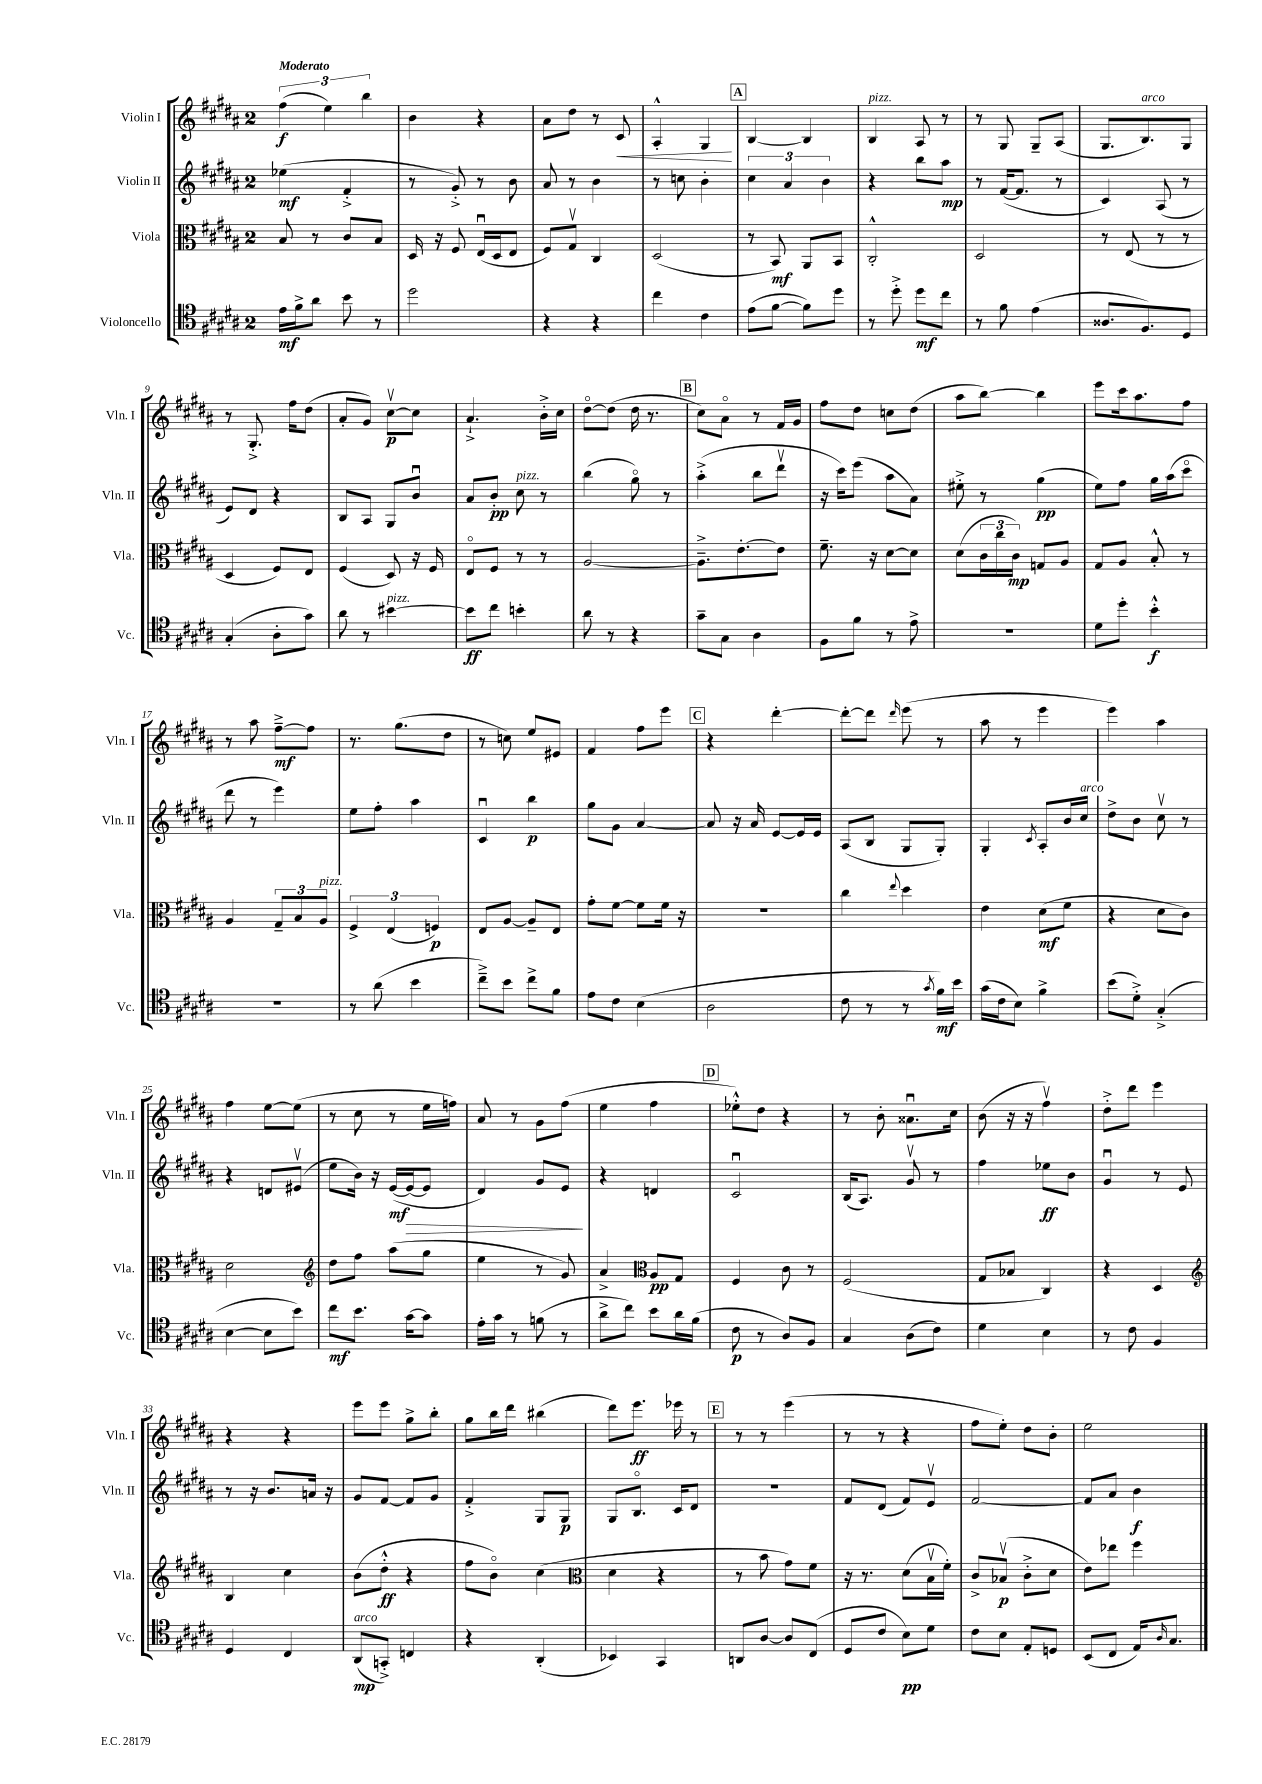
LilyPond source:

<<
\new StaffGroup <<
\new Staff = "s0" \with { instrumentName = "Violin I" shortInstrumentName = "Vln. I" } {
    \clef treble \key b \major \once \override Staff.TimeSignature.style = #'single-digit \time 2/4 \tempo "Moderato"
    \tuplet 3/2 { fis''4\f( e''4) b''4 } |
    b'4 r4 |
    ais'8 dis''8 r8 cis'8\< |
    ais4-.-^ gis4\! |
    \mark \markup { \box "A" } b4~ b4 |
    b4^\markup { \italic "pizz." } ais8 r8 |
    r8 gis8 gis8-- ais8( |
    gis8. b8.^\markup { \italic "arco" }) gis8 |
    r8 gis8.-.-> fis''16 dis''8( |
    ais'8-. gis'8) cis''8~\upbow\p cis''8 |
    ais'4.-!-> b'16-.-> cis''16 |
    dis''8~\flageolet dis''8( dis''16 r8. |
    \mark \markup { \box "B" } cis''8) ais'8\flageolet r8 fis'16 gis'16 |
    fis''8 dis''8 c''8 dis''8( |
    ais''8 b''8~) b''4 |
    e'''8 cis'''16 ais''8. fis''8 |
    r8 ais''8 fis''8~--->\mf fis''8 |
    r8. gis''8.( dis''8 |
    r8 c''8) e''8 eis'8 |
    fis'4 fis''8 e'''8 |
    \mark \markup { \box "C" } r4 dis'''4~-. |
    dis'''8~-. dis'''8 \grace { dis'''16 } e'''8( r8 |
    ais''8 r8 e'''4 |
    e'''4) ais''4 |
    fis''4 e''8~ e''8( |
    r8 cis''8 r8 e''16 f''16) |
    ais'8 r8 gis'8 fis''8( |
    e''4 fis''4 |
    \mark \markup { \box "D" } ees''8-.-^) dis''8 r4 |
    r8 b'8-. aisis'8.\downbow cis''16 |
    b'8( r16 r16 fis''4\upbow) |
    dis''8-.-> dis'''8 e'''4 |
    r4 r4 |
    e'''8 e'''8 gis''8-> b''8-. |
    gis''8 b''16 dis'''16 bis''4( |
    dis'''8) e'''8.\ff ees'''16 r8 |
    \mark \markup { \box "E" } r8 r8 e'''4( |
    r8 r8 r4 |
    fis''8 e''8-.) dis''8 b'8-. |
    e''2 \bar "|." |
}
\new Staff = "s1" \with { instrumentName = "Violin II" shortInstrumentName = "Vln. II" } {
    \clef treble \key b \major \once \override Staff.TimeSignature.style = #'single-digit \time 2/4
    ees''4\mf( fis'4-.-> |
    r8 gis'8-.->) r8 b'8 |
    ais'8 r8 b'4 |
    r8 c''8 b'4-. |
    \mark \markup { \box "A" } \tuplet 3/2 { cis''4 ais'4 b'4 } |
    r4 b''8 ais''8\mp |
    r8 fis'16~( fis'8. r8 |
    cis'4) ais8( r8 |
    e'8) dis'8 r4 |
    b8 ais8 gis8 b'8\downbow |
    ais'8 b'8-.\pp cis''8^\markup { \italic "pizz." } r8 |
    b''4( gis''8\flageolet) r8 |
    \mark \markup { \box "B" } ais''4-.->( b''8 dis'''8\upbow |
    r16 cis'''16) e'''8( ais''8 ais'8) |
    eis''8-.-> r8 gis''4\pp( |
    e''8) fis''8 gis''16 ais''16( cis'''8\flageolet |
    dis'''8 r8 e'''4) |
    e''8 fis''8-. ais''4 |
    cis'4\downbow b''4\p |
    gis''8 gis'8 ais'4~ |
    \mark \markup { \box "C" } ais'8 r16 ais'16 e'8~ e'16 e'16 |
    ais8( b8 gis8 gis8-.) |
    gis4-. \acciaccatura { cis'8 } ais8-. b'16 cis''16^\markup { \italic "arco" } |
    dis''8-> b'8 cis''8\upbow r8 |
    r4 d'8 eis'8\upbow( |
    e''8 b'16) r16 e'16~\mf( e'16~\> e'8 |
    dis'4) gis'8 e'8\! |
    r4 d'4 |
    \mark \markup { \box "D" } cis'2\downbow |
    b16( ais8.) gis'8\upbow r8 |
    fis''4 ees''8\ff b'8 |
    gis'4\downbow r8 e'8 |
    r8 r16 b'8. a'16 r16 |
    gis'8 fis'8~ fis'8 gis'8 |
    fis'4-.-> gis8 gis8\p |
    gis8 b8.\flageolet cis'16 dis'8 |
    \mark \markup { \box "E" } r2 |
    fis'8 dis'8( fis'8) e'8\upbow |
    fis'2~ |
    fis'8 ais'8 b'4\f \bar "|." |
}
\new Staff = "s2" \with { instrumentName = "Viola" shortInstrumentName = "Vla." } {
    \clef alto \key b \major \once \override Staff.TimeSignature.style = #'single-digit \time 2/4
    b8 r8 cis'8 b8 |
    dis16 r16 fis8 e16\downbow( dis16 e8 |
    fis8) gis8\upbow cis4 |
    dis2( |
    \mark \markup { \box "A" } r8 b,8\mf) ais,8 b,8 |
    cis2-.-^ |
    dis2 |
    r8 e8( r8 r8 |
    dis4 fis8) e8 |
    fis4( dis8) r16 fis16 |
    e8\flageolet fis8 r8 r8 |
    ais2~ |
    \mark \markup { \box "B" } ais8.---> e'8.~-. e'8 |
    fis'8.-- r16 dis'8~ dis'8 |
    dis'8( \tuplet 3/2 { cis'16 cis''16 cis'16\mp) } g8 ais8 |
    gis8 ais8 b8-.-^ r8 |
    ais4 \tuplet 3/2 { gis8-- b8 ais8^\markup { \italic "pizz." } } |
    \tuplet 3/2 { fis4-> e4( f4\p) } |
    e8 ais8~ ais8-- e8 |
    gis'8-. fis'8~ fis'8 fis'16 r16 |
    \mark \markup { \box "C" } R2 |
    cis''4 \appoggiatura { e''8 } dis''4 |
    e'4 dis'8\mf( fis'8 |
    r4 dis'8 cis'8) |
    dis'2 |
    \clef treble dis''8 fis''8 ais''8( gis''8 |
    e''4 r8 gis'8) |
    ais'4-> \clef alto ais8\pp gis8 |
    \mark \markup { \box "D" } fis4 cis'8 r8 |
    fis2( |
    gis8 bes8 cis4) |
    r4 dis4 |
    \clef treble b4 cis''4 |
    b'8( dis''8-.-^\ff r4 |
    fis''8 b'8\flageolet) cis''4( |
    \clef alto dis'4 r4 |
    \mark \markup { \box "E" } r8 b'8 gis'8) fis'8 |
    r16 r8. dis'8( b16\upbow fis'16-.) |
    cis'8-> bes8\upbow\p( cis'8-.-> dis'8 |
    e'8) ees''8 fis''4 \bar "|." |
}
\new Staff = "s3" \with { instrumentName = "Violoncello" shortInstrumentName = "Vc." } {
    \clef tenor \key b \major \once \override Staff.TimeSignature.style = #'single-digit \time 2/4
    e'16\mf fis'16-> ais'8 b'8 r8 |
    dis''2 |
    r4 r4 |
    cis''4 cis'4 |
    \mark \markup { \box "A" } e'8( fis'8~ fis'8) dis''8 |
    r8 dis''8-.-> dis''8\mf cis''8 |
    r8 fis'8 e'4( |
    aisis8. fis8.) dis8 |
    gis4-.( ais8-. gis'8) |
    ais'8 r8 bis'4~^\markup { \italic "pizz." } |
    bis'8\ff cis''8 b'4-. |
    ais'8 r8 r4 |
    \mark \markup { \box "B" } gis'8-- gis8 ais4 |
    fis8 fis'8 r8 e'8-> |
    r2 |
    dis'8 dis''8-. b'4-.-^\f |
    R2 |
    r8 ais'8( b'4 |
    cis''8--->) b'8 cis''8-> fis'8 |
    e'8 cis'8 b4( |
    \mark \markup { \box "C" } ais2 |
    cis'8 r8 r8 \acciaccatura { gis'8 } fis'16\mf) b'16 |
    gis'16( cis'16 b8) fis'4-> |
    b'8( dis'8-.->) gis4-.->( |
    b4~ b8 b'8) |
    cis''8\mf b'8. gis'16~ gis'8 |
    e'16-. gis'16 r8 f'8( r8 |
    ais'8-> cis''8) b'8 ais'16 fis'16( |
    \mark \markup { \box "D" } cis'8\p r8 ais8) fis8 |
    gis4 ais8( cis'8) |
    dis'4 b4 |
    r8 cis'8 fis4 |
    dis4 cis4 |
    ais,8\mp^\markup { \italic "arco" }( g,8-.->) c4 |
    r4 ais,4-.( |
    bes,4) gis,4 |
    \mark \markup { \box "E" } a,8 ais8~ ais8 cis8( |
    dis8 cis'8 b8\pp) dis'8 |
    cis'8 b8 e8-. d8 |
    b,8( cis8 e16) \grace { ais16 } gis8. \bar "|." |
}
>>
>>
